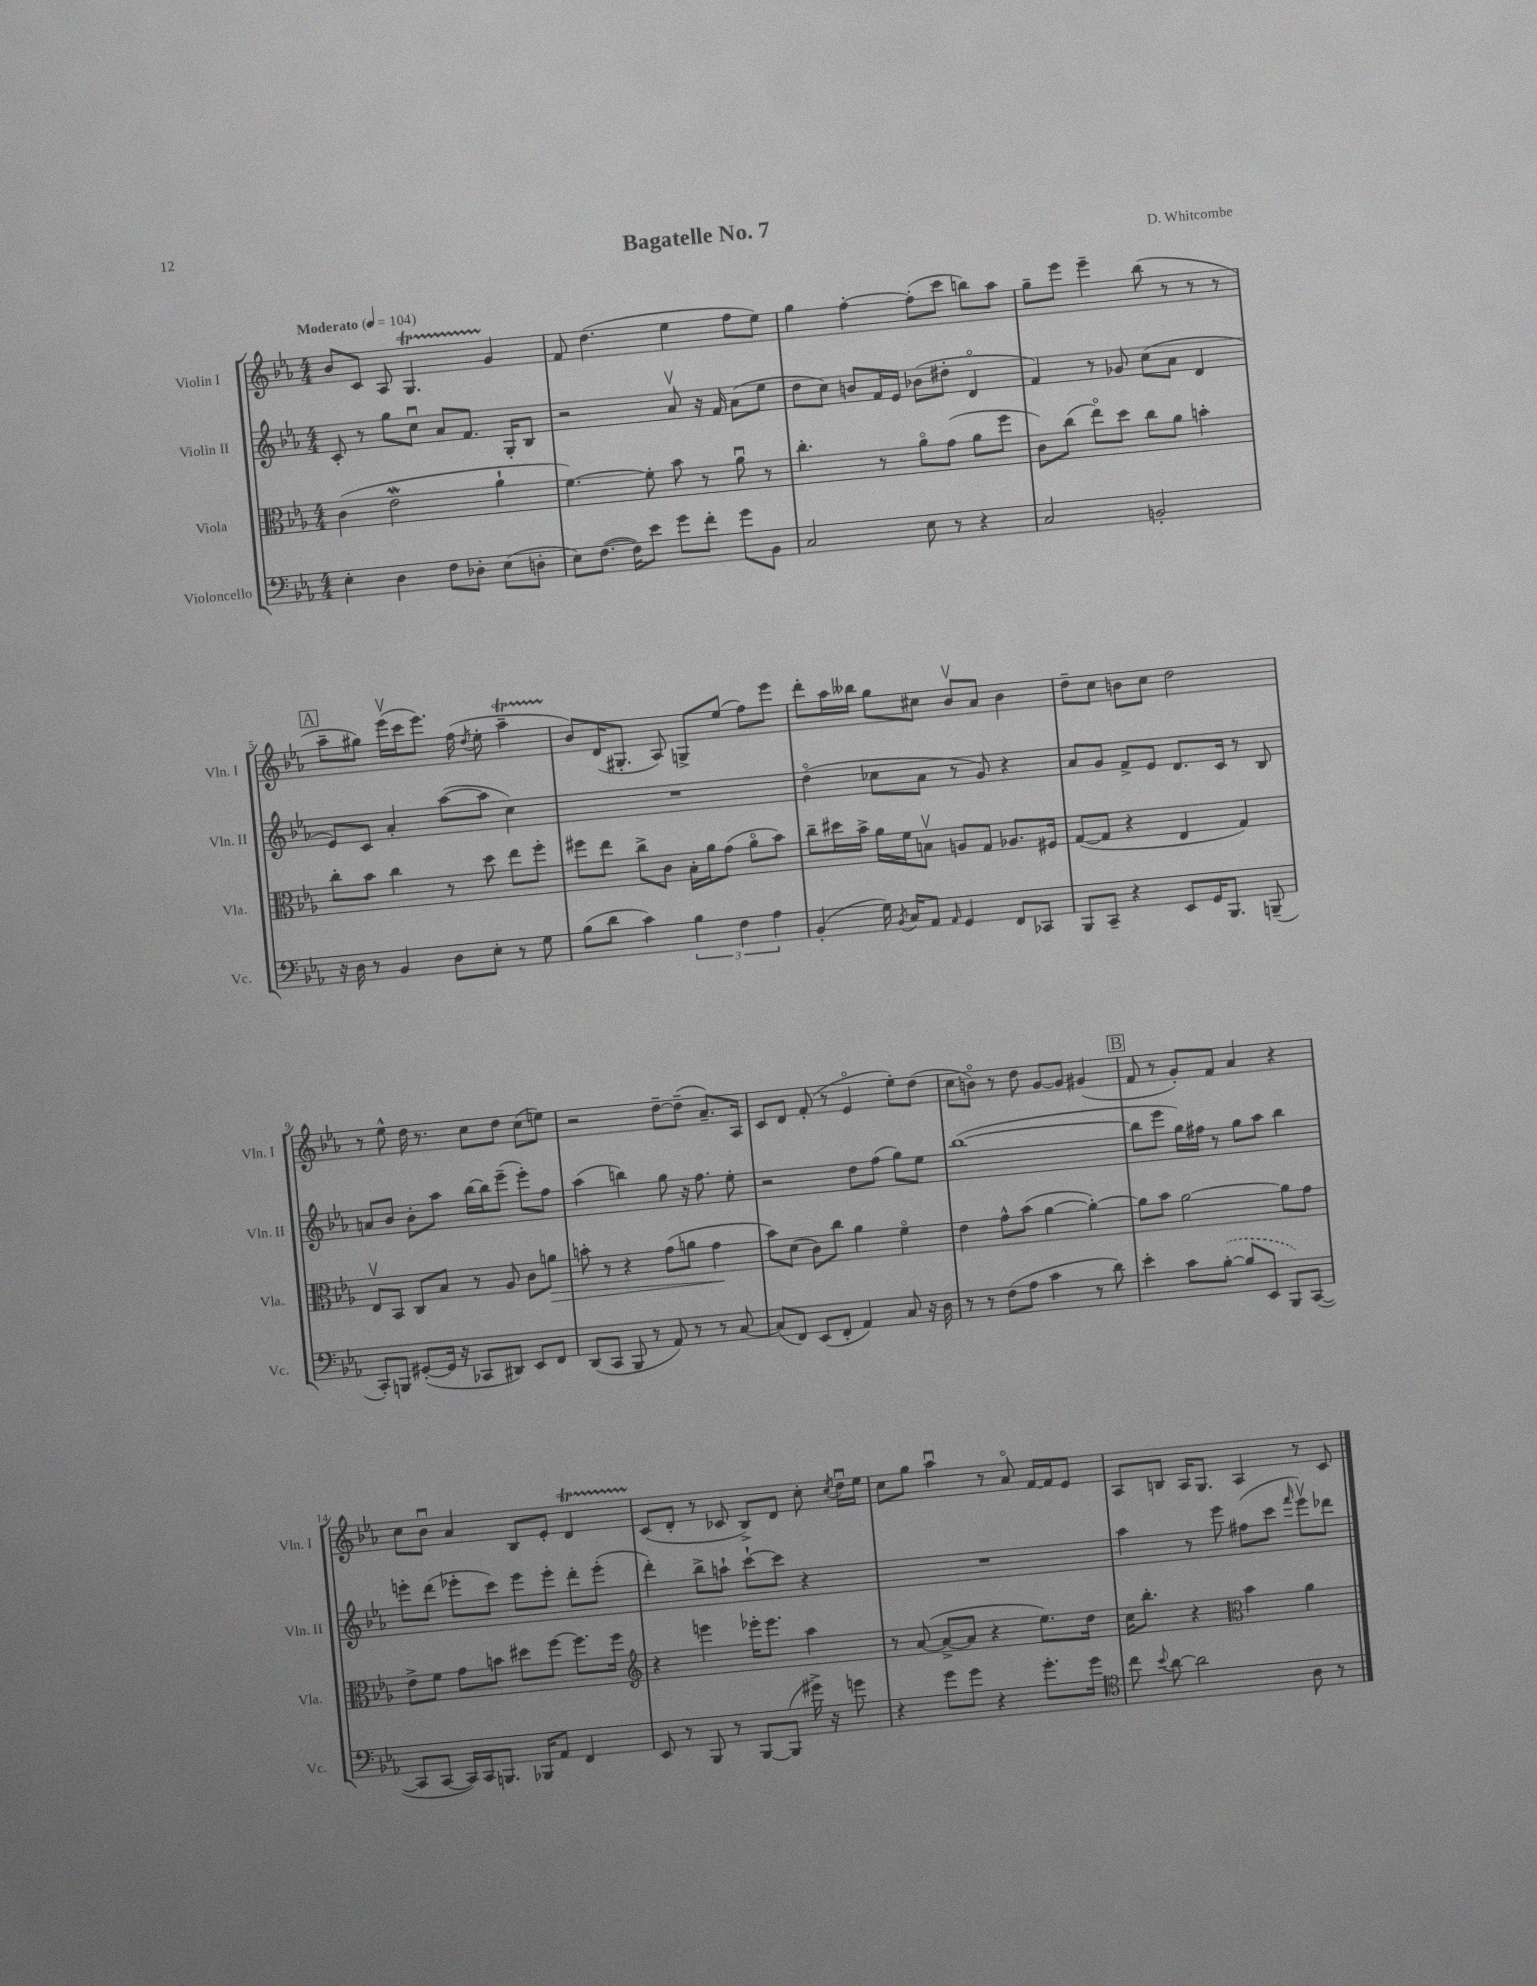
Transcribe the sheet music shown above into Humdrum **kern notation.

**kern	**kern	**kern	**kern
*staff4	*staff3	*staff2	*staff1
*clefF4	*clefC3	*clefG2	*clefG2
*k[b-e-a-]	*k[b-e-a-]	*k[b-e-a-]	*k[b-e-a-]
*M4/4	*M4/4	*M4/4	*M4/4
*MM104	*MM104	*MM104	*MM104
4E-'	(4c	8c'	8b-
.	.	8r	8c
4D	2e-	8gg	8A-
.	.	8ccu	4.G
8F	.	8a-	.
8D-'	.	8.f	.
(8E-	4a-`	.	4g
.	.	16G'	.
8D'	.	8B-	.
=	=	=	=
8E-)	[4.f)	2r	8f
([8.F	.	.	(4.dd
16F])	.	.	.
8e-	8f']	.	.
8g	8b-	8a-v	4ee-
8f'	8r	16r	.
.	.	16f	.
8g	8a-u	(8a-	8ff
8BB-	8r	8ee-	8ee-)
=	=	=	=
2C	4.cc'	8dd	4gg
.	.	8cc)	.
.	.	8b	[4ff'
.	8r	16f	.
.	.	16e-	.
8E-	8a-o	(8b-	(8ff']
8r	(8g	8dd#'	8ccc
4r	8a-	4do	8bb)
.	8ff	.	8aa-
=	=	=	=
2C	8c)	4f)	8gg~
.	(8cc	.	8eee-
.	8ee-o)	8r	4eee-~
.	8dd	8g-	.
2BB'	8cc	(8cc	(8bb-
.	8a-	8a-	8r
.	4b'	4d	8r
.	.	.	8r
=	=	=	=
16r	8cc'	8e-)	8aa-~
16D	.	.	.
8r	8b-	8c	8gg#)
4BB-	4cc	4a-'	(16eee-v
.	.	.	16ccc
.	.	.	8.eee-)
8D	8r	([8aa-	.
.	.	.	(16ff
.	.	.	8qdd
8E-'	8dd	8aa-]	8ee-'
8r	8ee-	4cc)	4aa-~
8G	8ff'	.	.
=	=	=	=
(8B-	8ff#	1r	8b-)
8d	8ee-	.	(16d
.	.	.	8.G#'
4c)	8cc^	.	.
.	8c	.	8A-)
6B-	16B-'	.	8G^
.	16a-	.	.
.	(8g	.	(8ee-
6F	.	.	.
.	8a-o	.	8ff)
6A-	.	.	.
.	8b-)	.	8eee-
=	=	=	=
(4BB-'	8cc~	(4ddo	8ddd'
.	16dd#	.	16aa-
.	16b-^	.	16bb--
16G)	16a-	8cc-	8gg
8qBB-	.	.	.
16C	16f	.	.
8AA-	8Bv	8a-	8cc#
16qqAA-	.	.	.
4GG	8A	8r	8b-v
.	8G	8g)	8a-
8FF	8.A-	4r	4b-
8CC-	.	.	.
.	16F#	.	.
=	=	=	=
8BBB-	([8G	8a-	8dd~
8CC~	8G]	8g	8cc
4r	4r	8f^	8b
.	.	8e-	8cc
8EE-	4E-	8.d	2dd
16GG	.	.	.
8.BBB-	.	16c	.
.	4G)	8r	.
(8BBB~	.	8B-	.
=	=	=	=
8CC')	8E-v	8a	8r
8BBB	8BB-	8b-	8ee-^^
([8GG#'	8C	8b-'	16dd
.	.	.	8.r
16GG#]	8B-	8aa-	.
16r	.	.	.
8CC-	8r	[16bb-	8cc
.	.	16bb-]	.
8DD#)	8A-	(8eee-~	8dd
8EE-	8c	8eee-')	(8cc
8FF	8a	8ff	8ee)
=	=	=	=
(8DD	8b'	(4aa-	2r
8CC	8r	.	.
8BBB-	4r	4bb)	.
8r	.	.	.
8AA-)	(8g	8gg	[8dd~
8r	8a	16r	(8dd~]
.	.	8.ff	.
8r	4g	.	8.a-~)
[8C	.	8ee-'	.
.	.	.	16A-
=	=	=	=
(8C]	8b-)	2r	8c
8FF)	(8d	.	8d
(8EE-	8c)	.	(8f'
8FF'	8cc	.	8r
4AA-)	4a-	8dd	4e-o
.	.	(8ff	.
8C	4fo	8gg)	8ee-')
16r	.	8ee-	(8dd
16D	.	.	.
=	=	=	=
8r	4e-	([1bb-	8cc
8r	.	.	8bo)
(8F	8g^^	.	8r
8A-	(8b-	.	8dd
4c	[4a-	.	[8g
.	.	.	8g]
8r	4a-'_)	.	(4g#
8d)	.	.	.
=	=	=	=
4e-'	8a-]	8bb-]	8f
.	8b-	8eee-	8r
8c	[2a-	16gg)	8g')
.	.	16ff#	.
([8B-'	.	8r	8f
8B-]	.	8gg	4a-
8EE-	.	8aa-	.
8BBB-)	8a-]	4bb-	4r
([8CC	8g	.	.
=	=	=	=
8CC]	8e-^	8eee'	8cc
[8CC	8f	(8ddd	8b-u
16CC])	8g	8eee-'	4a-
16CC	.	.	.
8.BBB	8b	8ccc)	.
.	8dd#	8eee-	8B-
16BBB-	.	.	.
8AA-	[8ff	8eee-'	8e-'
4FF	8.ff]	8ddd'	4d
.	.	(8eee-'	.
.	16ff	.	.
=	=	=	=
*	*clefG2	*	*
8EE-	4r	4ddd')	(8c
8r	.	.	8d'
8BBB-	4eee	8bb-^	8r
8r	.	8aa`	8c-
[8BBB-	16eee-'	[8ccc`	8B-^)
.	8.eee-	.	.
(8BBB-]	.	8ccc]	8d
16g#^)	4aa-	4r	8cc'
16r	.	.	.
.	.	.	8qcc
8g	.	.	16ddu
.	.	.	16ee-
=	=	=	=
4r	8r	1r	8cc
.	([8a-	.	8gg
8g	8a-^_	.	4aa-u
8g	8a-]	.	.
4r	4r	.	8r
.	.	.	8a-o
8.g'	8.ee-)	.	[16f
.	.	.	16f]
.	.	.	8e-
16g	16dd	.	.
=	=	=	=
*clefC4	*	*	*
8cc	16cc	4aa-	8A-
.	8.bb-'	.	.
8qqb-	.	.	.
[8a-	.	.	8B
2a-]	4r	8r	16A-
.	.	.	8.G
.	.	8eee-	.
*	*clefC3	*	*
.	4b-	(8ff#	4A-
.	.	8ccc	.
.	.	16qqfff	.
8A-	4a-	8eee-v)	8r
8r	.	8ddd-	8c
==	==	==	==
*-	*-	*-	*-
